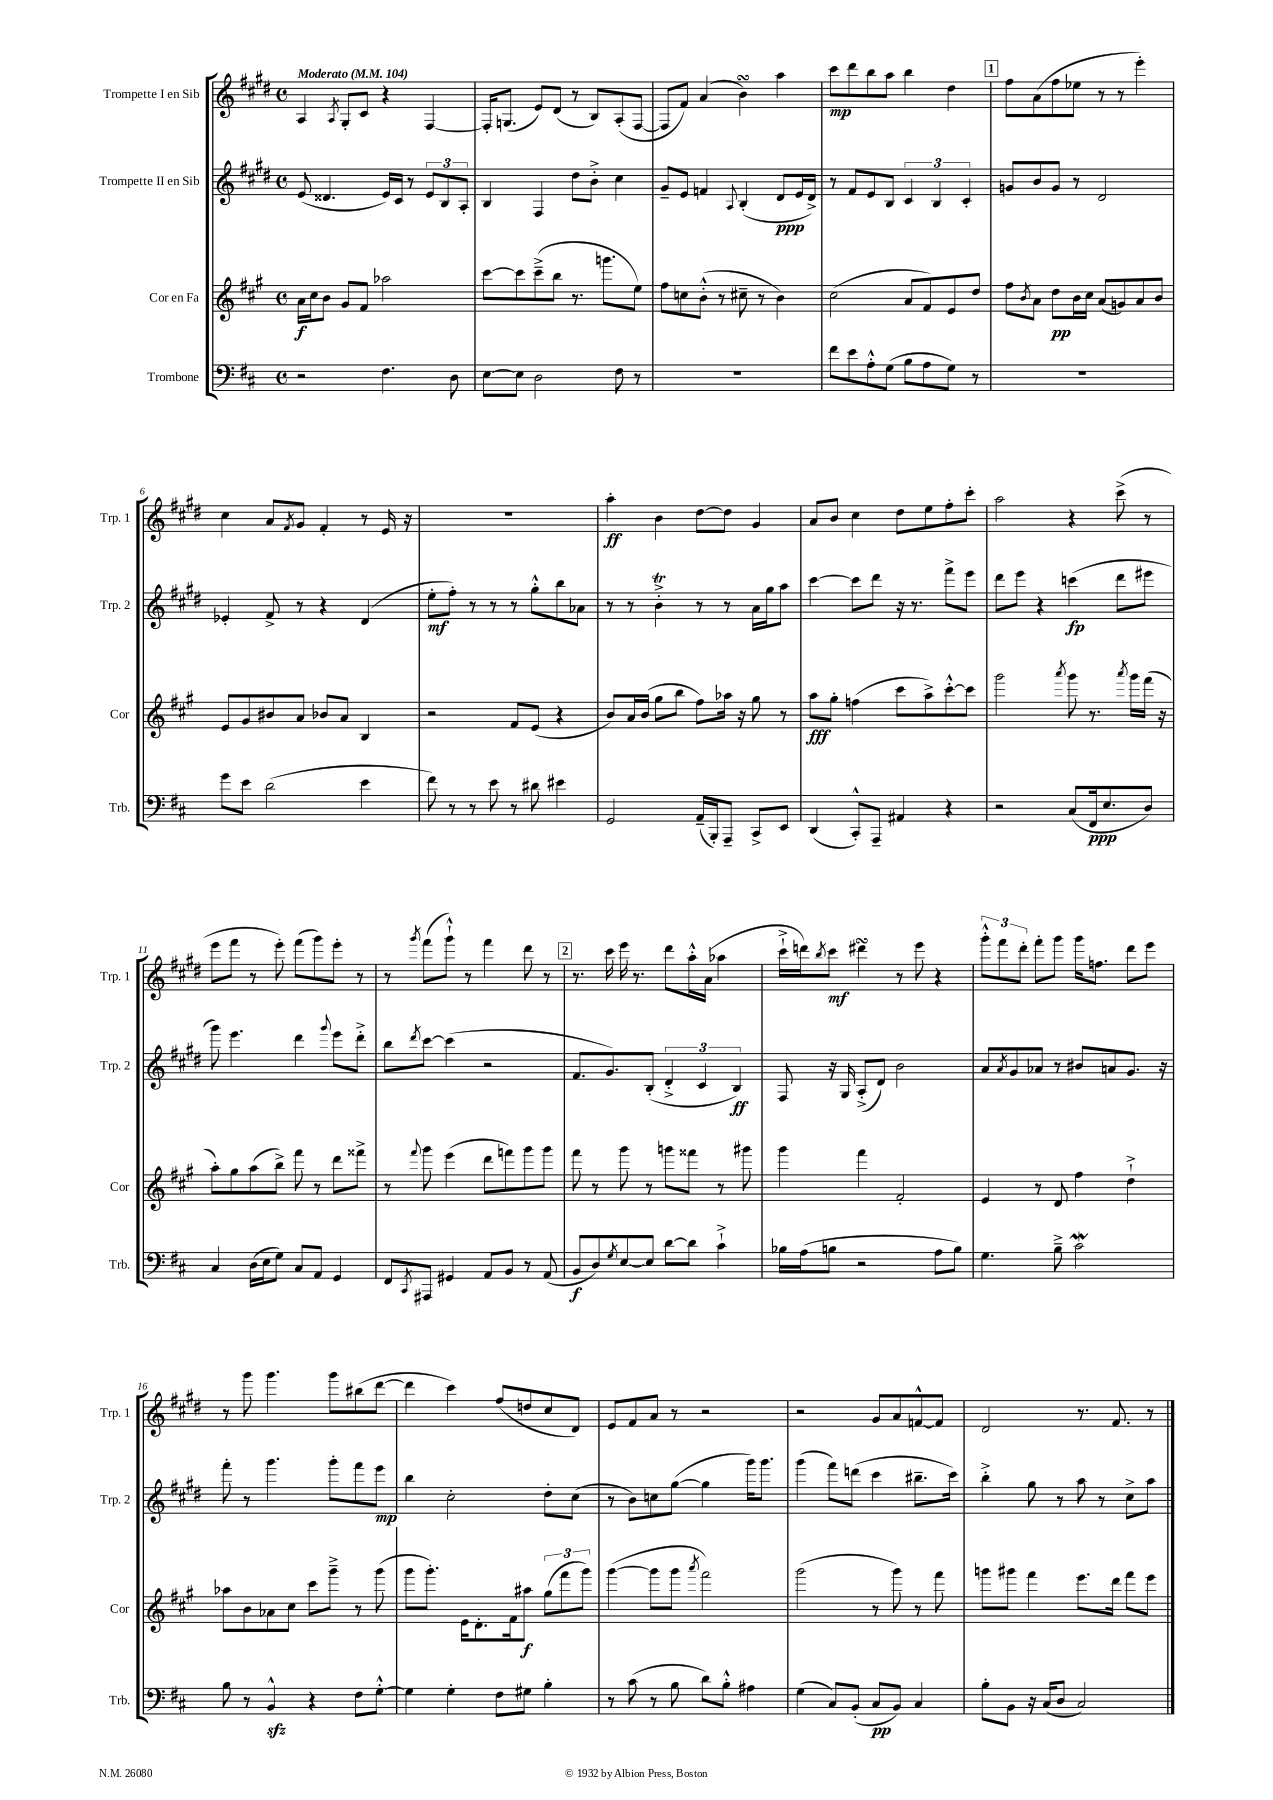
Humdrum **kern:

**kern	**dynam	**kern	**dynam	**kern	**dynam	**kern	**dynam
*part4	*part4	*part3	*part3	*part2	*part2	*part1	*part1
*staff4	*staff4	*staff3	*staff3	*staff2	*staff2	*staff1	*staff1
*I"Trombone	*	*I"Cor en Fa	*	*I"Trompette II en Sib	*	*I"Trompette I en Sib	*
*I'Trb.	*	*I'Cor	*	*I'Trp. 2	*	*I'Trp. 1	*
*clefF4	*	*clefG2	*	*clefG2	*	*clefG2	*
*k[f#c#]	*	*k[f#c#g#]	*	*k[f#c#g#d#]	*	*k[f#c#g#d#]	*
*M4/4	*	*M4/4	*	*M4/4	*	*M4/4	*
*met(c)	*	*met(c)	*	*met(c)	*	*met(c)	*
*MM104	*	*MM104	*	*MM104	*	*MM104	*
=1	=1	=1	=1	=1	=1	=1	=1
!	!	!	!	!	!	!LO:TX:a:B:t=Moderato	!
2r	.	16a\LL	f	(8e/	.	4A/	.
.	.	16cc#\J	.	.	.	.	.
.	.	8b\J	.	4.d##X/	.	.	.
.	.	.	.	.	.	8qA/	.
.	.	8g#/L	.	.	.	8G#'/L	.
.	.	8f#/J	.	.	.	8c#/J	.
4.F#\	.	2aa-X\	.	16e/LL)	.	4r	.
.	.	.	.	16c#/JJ	.	.	.
.	.	.	.	8r	.	.	.
.	.	.	.	12e/L	.	[4F#/	.
.	.	.	.	12B/	.	.	.
8D\	.	.	.	.	.	.	.
.	.	.	.	12A'/J	.	.	.
=2	=2	=2	=2	=2	=2	=2	=2
[8E\L	.	[8ccc#\L	.	4B/	.	16F#'/KL]	.
.	.	.	.	.	.	(8.Gn/J	.
8E\J]	.	8ccc#\]	.	.	.	.	.
2D\	.	(8ccc#~^\	.	4F#/	.	8e/L)	.
.	.	8bb\J	.	.	.	(8d#/J	.
.	.	8.r	.	8dd#\L	.	8r	.
.	.	.	.	8b'^\J	.	8B/L)	.
.	.	8.gggn\L	.	.	.	.	.
8F#\	.	.	.	4cc#\	.	(8A'/	.
8r	.	8ee\J)	.	.	.	[8F#/J	.
=3	=3	=3	=3	=3	=3	=3	=3
1r	.	8ff#\L	.	8g#~/L	.	8F#/L]	.
.	.	8ccn\	.	8e/J	.	8f#/J)	.
.	.	(8b'^^\J	.	4fn/	.	(4a/	.
.	.	8r	.	.	.	.	.
.	.	.	.	8qqA/	.	.	.
.	.	8cc#X~\	.	(4B'/	.	4bsSSS\)	.
.	.	8r	.	.	.	.	.
.	.	4b\)	.	8d#/L	ppp	4aa\	.
.	.	.	.	16e/L	.	.	.
.	.	.	.	16d#^/JJ)	.	.	.
=4	=4	=4	=4	=4	=4	=4	=4
8f#\L	.	(2cc#\	.	8r	.	8ccc#\L	mp
8e\	.	.	.	8f#/L	.	8ddd#\	.
8A'^^\	.	.	.	8e/	.	8bb\	.
(8G\J	.	.	.	8B/J	.	8aa\J	.
8B\L	.	8a/L	.	6c#/	.	4bb\	.
8A\	.	8f#/)	.	.	.	.	.
.	.	.	.	6B/	.	.	.
8G\J)	.	8e/	.	.	.	4dd#\	.
.	.	.	.	6c#'/	.	.	.
8r	.	8dd/J	.	.	.	.	.
!!LO:REH:place=s1:t=1
=5	=5	=5	=5	=5	=5	=5	=5
1r	.	8ff#\L	.	8gn/L	.	8ff#\L	.
.	.	8qb/	.	.	.	.	.
.	.	8a\J	.	8b/	.	(8a\	.
.	.	8dd\L	pp	8g/J	.	8ff#\	.
.	.	16b\L	.	8r	.	8ee-X\J	.
.	.	16cc#\JJ	.	.	.	.	.
.	.	(8a/L	.	2d#/	.	8r	.
.	.	8gn/)	.	.	.	8r	.
.	.	8a/	.	.	.	4eee'\)	.
.	.	8b/J	.	.	.	.	.
!!LO:LB:g=z
=6	=6	=6	=6	=6	=6	=6	=6
8g\L	.	8e/L	.	4e-X'/	.	4cc#\	.
8e\J	.	8g#/	.	.	.	.	.
(2d\	.	8b#X/	.	8f#^/	.	8a/L	.
.	.	.	.	.	.	8qf#/	.
.	.	8a/J	.	8r	.	8g#/J	.
.	.	8b-X/L	.	4r	.	4f#'/	.
.	.	8a/J	.	.	.	.	.
4e\	.	4B/	.	(4d#/	.	8r	.
.	.	.	.	.	.	16e/	.
.	.	.	.	.	.	16r	.
=7	=7	=7	=7	=7	=7	=7	=7
8f#\)	.	2r	.	8ee'\L	mf	1r	.
8r	.	.	.	8ff#'\J)	.	.	.
8r	.	.	.	8r	.	.	.
8e\	.	.	.	8r	.	.	.
8r	.	8f#/L	.	8r	.	.	.
8d#X\	.	(8e/J	.	8gg#'^^\L	.	.	.
4e#X\	.	4r	.	8bb\	.	.	.
.	.	.	.	8a-X\J	.	.	.
=8	=8	=8	=8	=8	=8	=8	=8
2GG/	.	8b/L)	.	8r	.	4aa'\	ff
.	.	16a/L	.	8r	.	.	.
.	.	(16b/JJ	.	.	.	.	.
.	.	8gg#\L	.	4bT'^\	.	4b\	.
.	.	8bb\J	.	.	.	.	.
(16AA~/LL	.	8ff#\L)	.	8r	.	[8dd#\L	.
16BBB'/J)	.	.	.	.	.	.	.
8AAA~/J	.	16aa-X\Jk	.	8r	.	8dd#\J]	.
.	.	16r	.	.	.	.	.
8CC#^/L	.	8gg#\	.	16a\LL	.	4g#/	.
.	.	.	.	16gg#\J	.	.	.
8EE/J	.	8r	.	8aa\J	.	.	.
=9	=9	=9	=9	=9	=9	=9	=9
(4DD/	.	8aa\L	fff	[4ccc#\	.	8a/L	.
.	.	8gg#'\J	.	.	.	8b/J	.
8CC#'^^/L)	.	(4ffn\	.	8ccc#\L]	.	4cc#\	.
8AAA~/J	.	.	.	8ddd#\J	.	.	.
4AA#X/	.	8ccc#\L	.	16r	.	8dd#\L	.
.	.	.	.	8.r	.	.	.
.	.	8aa^\)	.	.	.	8ee\	.
4r	.	[8ccc#'^^\	.	8fff#^\L	.	8ff#'\	.
.	.	8ccc#\J]	.	8eee\J	.	8ccc#'\J	.
=10	=10	=10	=10	=10	=10	=10	=10
2r	.	2ggg#\	.	8ddd#\L	.	2aa\	.
.	.	.	.	8eee\J	.	.	.
.	.	.	.	4r	.	.	.
.	.	8qaaa/	.	.	.	.	.
(8C#/L	.	8ggg#\	.	(4cccn\	fp	4r	.
16FF#/k	ppp	8.r	.	.	.	.	.
8.E/	.	.	.	.	.	.	.
.	.	.	.	8ddd#\L	.	(8ccc#^\	.
.	.	8qaaa/	.	.	.	.	.
.	.	16ggg#\LL	.	.	.	.	.
8D/J)	.	(16fff#\JJ	.	8eee#X\J	.	8r	.
.	.	16r	.	.	.	.	.
!!LO:LB:g=z
=11	=11	=11	=11	=11	=11	=11	=11
4C#/	.	8aa'\L)	.	8ggg#\)	.	8eee\L	.
.	.	8gg#\	.	4.eee\	.	8fff#\J	.
(16D\LL	.	(8aa\	.	.	.	8r	.
16E\J	.	.	.	.	.	.	.
8G\J)	.	8bb^\J)	.	.	.	8eee'\)	.
8C#/L	.	8fff#\	.	4ddd#\	.	(8fff#\L	.
8AA/J	.	8r	.	.	.	8ggg#\)	.
.	.	.	.	8qqggg#/	.	.	.
4GG/	.	8ddd\L	.	8eee\L	.	8eee'\J	.
.	.	8fff##X^\J	.	8ddd#'^\J	.	8r	.
=12	=12	=12	=12	=12	=12	=12	=12
8FF#/L	.	8r	.	8bb\L	.	8r	.
8qCC#/	.	8qqfff#/	.	8qddd#/	.	8qggg#/	.
8AAA#X/J	.	8ggg#\	.	[8ccc#\J	.	(8fff#\L	.
4GG#X/	.	(4eee\	.	(4ccc#\]	.	8ggg#`^^\J)	.
.	.	.	.	.	.	8r	.
8AA/L	.	8ddd\L	.	2r	.	4fff#\	.
8BB/J	.	8fffn\)	.	.	.	.	.
8r	.	8ggg#\	.	.	.	8ddd#\	.
(8AA/	.	8ggg#\J	.	.	.	8r	.
!!LO:REH:place=s1:t=2
=13	=13	=13	=13	=13	=13	=13	=13
8BB/L	f	8fff#\	.	8.f#/L	.	8.r	.
8D/)	.	8r	.	.	.	.	.
.	.	.	.	8.g#/)	.	16ccc#\	.
8qG/	.	.	.	.	.	.	.
[8E/	.	8ggg#\	.	.	.	16eee\	.
.	.	.	.	.	.	8.r	.
8E/J]	.	8r	.	(8B'/J	.	.	.
[8d\L	.	8gggn\L	.	6d#'^/	.	8ddd#\L	.
8d\J]	.	8fff##X\J	.	.	.	16aa'^^\L	.
.	.	.	.	6c#/	.	.	.
.	.	.	.	.	.	(16a\JJ	.
4c#`^\	.	8r	.	.	.	4aa-X\	.
.	.	.	.	6B/)	ff	.	.
.	.	8ggg#X\	.	.	.	.	.
=14	=14	=14	=14	=14	=14	=14	=14
16B-X\LL	.	4ggg#\	.	8F#/	.	16ccc#`^\LL	.
(16A\J	.	.	.	.	.	16dddn\J)	.
.	.	.	.	.	.	8qbb/	.
8Bn\J	.	.	.	16r	.	8ccc#\J	mf
.	.	.	.	16G#/	.	.	.
2r	.	4fff#\	.	(8A'^/L	.	4ddd#XsSsS\	.
.	.	.	.	8d#/J)	.	.	.
.	.	2f#'/	.	2b\	.	8r	.
.	.	.	.	.	.	8eee\	.
8A\L	.	.	.	.	.	4r	.
8B\J)	.	.	.	.	.	.	.
=15	=15	=15	=15	=15	=15	=15	=15
4.G\	.	4e/	.	8a/L	.	12ggg#'^^\L	.
.	.	.	.	.	.	12fff#\	.
.	.	.	.	8qa/	.	.	.
.	.	.	.	8g#/	.	.	.
.	.	.	.	.	.	12ddd#'\J	.
.	.	8r	.	8a-X/J	.	8fff#'\L	.
8B~^\	.	8d/	.	8r	.	8ggg#\J	.
2c#W\	.	4ff#\	.	8b#X/L	.	16ggg#\KL	.
.	.	.	.	.	.	8.ffn\J	.
.	.	.	.	8an/	.	.	.
.	.	4dd`^\	.	8.g#/J	.	8ddd#\L	.
.	.	.	.	.	.	8eee\J	.
.	.	.	.	16r	.	.	.
!!LO:LB:g=z
=16	=16	=16	=16	=16	=16	=16	=16
8B\	.	8aa-X\L	.	8fff#'\	.	8r	.
8r	.	8b\	.	8r	.	8ggg#\	.
4BBzz^^/	.	8a-X\	.	4.ggg#\	.	4.ggg#\	.
.	.	8cc#\J	.	.	.	.	.
4r	.	8ccc#\L	.	.	.	.	.
.	.	8ggg#~^\J	.	8ggg#'\L	.	8ggg#\L	.
8F#\L	.	8r	.	8fff#\	.	(8bb#X\	.
[8G'^^\J	.	(8ggg#\	.	8eee\J	mp	[8ddd#\J	.
=17	=17	=17	=17	=17	=17	=17	=17
4G\]	.	8ggg#\L	.	4bb\	.	4ddd#\]	.
.	.	8.ggg#'\J)	.	.	.	.	.
4G'\	.	.	.	2cc#'\	.	4ccc#\)	.
.	.	16e\KL	.	.	.	.	.
.	.	8.d'\	.	.	.	.	.
8F#\L	.	.	.	.	.	(8ff#/L	.
.	.	16f#\k	.	.	.	.	.
8G#X\J	.	8aa#X\J	f	.	.	8ddn/	.
4B'\	.	(12gg#\L	.	8dd#'\L	.	8cc#/	.
.	.	12fff#\	.	.	.	.	.
.	.	.	.	(8cc#\J	.	8d#/J)	.
.	.	12ggg#\J)	.	.	.	.	.
=18	=18	=18	=18	=18	=18	=18	=18
8r	.	([4ggg#\	.	8r	.	8e/L	.
(8c#\	.	.	.	8b\L)	.	8f#/	.
8r	.	8ggg#\L]	.	8ccn\	.	8a/J	.
8B\	.	8ggg#\J	.	([8gg#\J	.	8r	.
.	.	8qaaa/	.	.	.	.	.
8d\L)	.	2fff#\)	.	4gg#\]	.	2r	.
8B'^^\J	.	.	.	.	.	.	.
4A#X\	.	.	.	16ggg#\KL)	.	.	.
.	.	.	.	8.ggg#\J	.	.	.
=19	=19	=19	=19	=19	=19	=19	=19
(4G\	.	(2ggg#\	.	(4ggg#\	.	2r	.
8C#/L)	.	.	.	8fff#\L)	.	.	.
(8BB'/J	.	.	.	(8dddn\J	.	.	.
8C#/L	pp	8r	.	4ccc#\	.	8g#/L	.
8BB/J)	.	8ggg#\)	.	.	.	8a/	.
4C#/	.	8r	.	8.bb#X~\L	.	[8fn^^/	.
.	.	8fff#\	.	.	.	8f/J]	.
.	.	.	.	16ccc#\Jk)	.	.	.
=20	=20	=20	=20	=20	=20	=20	=20
8B'\L	.	8gggn\L	.	4bb'^\	.	2d#/	.
8BB\J	.	8ggg#X\J	.	.	.	.	.
16r	.	4fff#\	.	8gg#\	.	.	.
(16C#/KL	.	.	.	.	.	.	.
8D/J	.	.	.	8r	.	.	.
2C#/)	.	8.eee\L	.	8aa\	.	8.r	.
.	.	.	.	8r	.	.	.
.	.	16ddd\Jk	.	.	.	8.f#/	.
.	.	8fff#\L	.	8cc#^\L	.	.	.
.	.	8eee\J	.	8aa\J	.	8r	.
==	==	==	==	==	==	==	==
*-	*-	*-	*-	*-	*-	*-	*-
